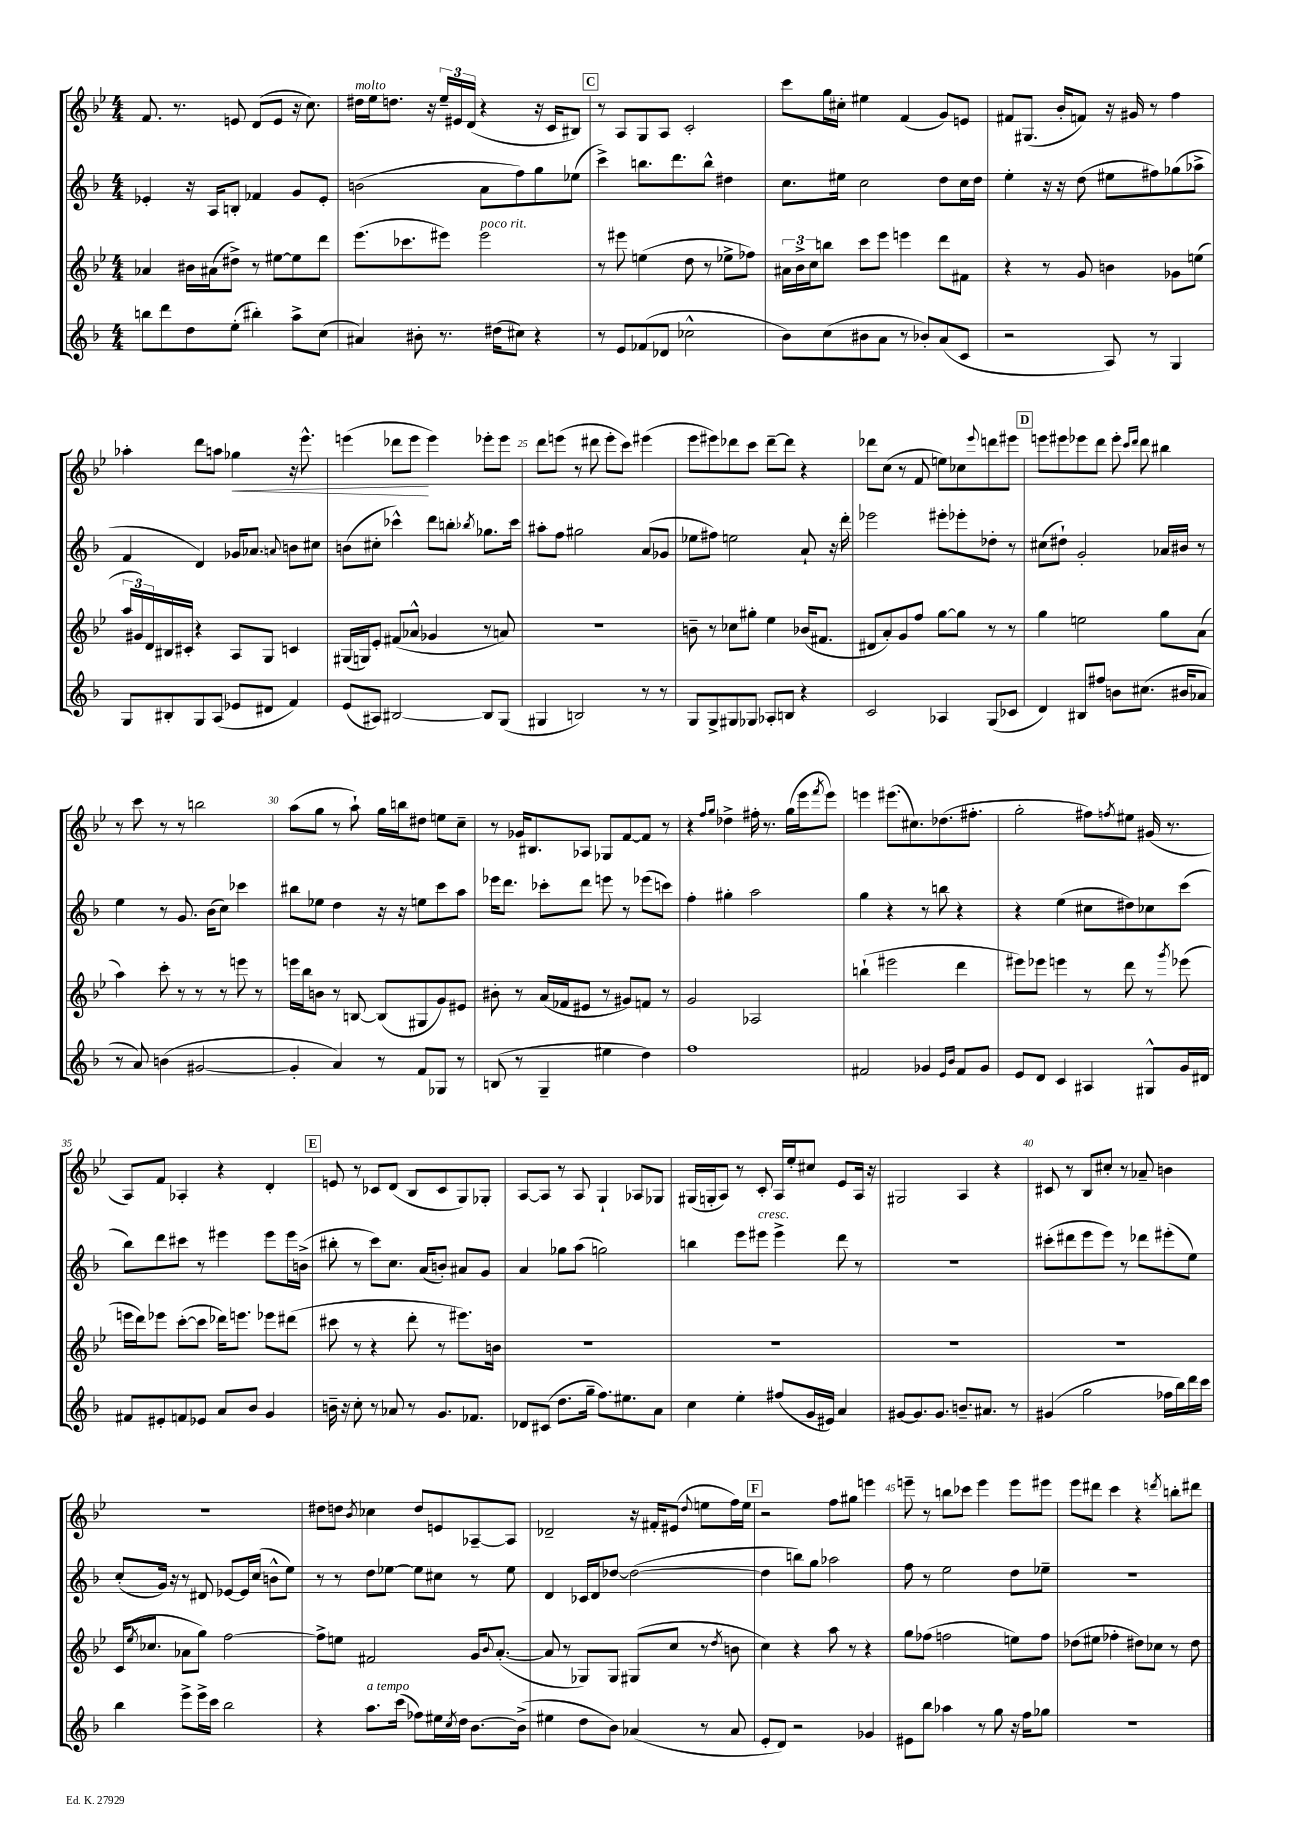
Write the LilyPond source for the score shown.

<<
\new StaffGroup <<
\new Staff = "s0" {
    \clef treble \key bes \major \numericTimeSignature \time 4/4
    f'8. r8. e'8 d'8( e'8 r16 c''8.) |
    dis''16^\markup { \italic "molto" } ees''16 d''8. r16 \tuplet 3/2 { ees''16-- eis'16 d'16( } r4 r16 c'16 bis8) |
    \mark \markup { \box "C" } r8 a8 g8 a8 c'2-. |
    c'''8 g''16 cis''16-. eis''4 f'4( g'8) e'8 |
    fis'8 gis8.( bes'16-. f'8) r16 gis'16 r8 f''4 |
    aes''4-. d'''8 a''8 ges''4\< r16 ees'''8.-^ |
    e'''4( des'''8 e'''8\! e'''4) ees'''8-. ees'''8 |
    d'''8 e'''8( r8 dis'''8 e'''8-. c'''8) eis'''4( |
    ees'''8 eis'''8) des'''8 c'''8 des'''8~-- des'''8 r4 |
    des'''8 c''8( r8 f'8 e''8) ces''8 \appoggiatura { ees'''8 } d'''8 eis'''8 |
    \mark \markup { \box "D" } e'''8 eis'''8 ees'''8 d'''8 ees'''8-. \grace { c'''16 d'''16 } d'''8 bis''4 |
    r8 c'''8 r8 r8 b''2 |
    a''8( g''8 r8 a''8-!) g''16 b''16 dis''8 e''8 c''8-- |
    r8 ges'16 bis8. aes8 ges8 f'8~ f'8 r8 |
    r4 \grace { f''16 g''16 } des''4-> fis''16-. r8. g''16( ees'''16 \acciaccatura { f'''8 } ees'''8) |
    e'''4 eis'''8.( cis''8.) des''8.( fis''8.-. |
    g''2-. fis''8) \acciaccatura { f''8 } eis''8 gis'16( r8. |
    a8) f'8 aes4-. r4 d'4-. |
    \mark \markup { \box "E" } e'8 r8 ces'8 d'8( bes8 ces'8 g8) ges8-. |
    a8~ a8 r8 a8 g4-! aes8 ges8 |
    gis16( g16-. a8) r8 c'8-. a16 ees''16-. cis''8 ees'8 a16 r16 |
    gis2 a4 r4 |
    cis'8 r8 bes8 cis''8-. r8 aes'8-- b'4 |
    R1 |
    dis''8 d''8 \acciaccatura { bes'8 } ces''4 d''8 e'8 aes8~-- aes8 |
    des'2-- r16 fis'16-. eis'8( \appoggiatura { d''8 } e''8 f''16) e''16 |
    \mark \markup { \box "F" } r2 f''8 gis''8 e'''4 |
    e'''8-- r8 b''8 ces'''8 e'''4 e'''8 eis'''8 |
    ees'''8 dis'''8 c'''4 r4 \acciaccatura { d'''8 } b''8-. dis'''8 \bar "|." |
}
\new Staff = "s1" {
    \clef treble \key f \major \numericTimeSignature \time 4/4
    ees'4-. r16 a16 b8-. fes'4 g'8 ees'8-. |
    b'2( a'8 f''8) g''8 ees''8( |
    \mark \markup { \box "C" } c'''4->) b''8. d'''8. b''8-^ dis''4 |
    c''8. eis''16 c''2 d''8 c''16 d''16 |
    e''4-. r16 r16 d''8( eis''8 fis''8) ges''8( aes''8-> |
    f'4 d'4) ges'16 aes'8. \appoggiatura { a'8 } b'8 cis''8 |
    b'8( cis''8-. ces'''4-^) d'''8 b''8-. \acciaccatura { bes''8 } ges''8. ces'''16 |
    ais''8-. f''8 gis''2 a'8( ges'8 |
    ees''8 fis''8) e''2 a'8-! r16 d'''16-. |
    ees'''2 eis'''8-. ees'''8-. des''8-. r8 |
    \mark \markup { \box "D" } cis''8( dis''8-!) g'2-. aes'16 bis'16 r8 |
    e''4 r8 g'8. bes'16( c''8) ces'''4 |
    bis''8 ees''8 d''4 r16 r16 e''8 c'''8 a''8 |
    ees'''16 d'''8. ces'''8-. d'''8 e'''8 r8 ees'''8( c'''8) |
    f''4-. gis''4-. a''2 |
    g''4 r4 r8 b''8 r4 |
    r4 e''4( cis''8 dis''8) ces''8 c'''8( |
    bes''8) d'''8 cis'''8 r8 eis'''4 eis'''8 eis'''16 b'16->( |
    \mark \markup { \box "E" } bis''8-. r8 c'''8) c''8. a'16( b'8-.) ais'8 g'8 |
    a'4 ges''8 a''8( g''2) |
    b''4 e'''8 eis'''8^\markup { \italic "cresc." } eis'''4-> d'''8 r8 |
    R1 |
    cis'''8-.( dis'''8 e'''8 e'''8) r8 des'''8 eis'''8-.( e''8) |
    c''8-.( g'16) r16 r8 dis'8 ees'8~ ees'16 c''16( b'8-^ e''8) |
    r8 r8 d''8 ees''8~ ees''8 cis''8 r8 ees''8 |
    d'4 ces'16 d'16 des''8~ des''2~( |
    \mark \markup { \box "F" } des''4 b''8) g''8 aes''2 |
    f''8 r8 e''2 d''8 ees''8-- |
    R1 \bar "|." |
}
\new Staff = "s2" {
    \clef treble \key bes \major \numericTimeSignature \time 4/4
    aes'4 bis'16 ais'16( dis''8->) r8 eis''8~ eis''8 d'''8 |
    ees'''8.( ces'''8. eis'''8) eis'''2^\markup { \italic "poco rit." } |
    \mark \markup { \box "C" } r8 eis'''8 e''4( d''8 r8 ees''8-> fes''8) |
    \tuplet 3/2 { ais'16 bes'16-> c''16 } b''8 c'''8 ees'''8 e'''4 d'''8 fis'8 |
    r4 r8 g'8 b'4 ges'8 e''8( |
    \tuplet 3/2 { a''16 gis'16) d'16 } bis16 cis'16-. r4 a8 g8 c'4 |
    gis16( g16) ees'8-. fis'8( aes'8-^ ges'4 r8 a'8) |
    R1 |
    b'8-- r8 ces''8 gis''8-. ees''4 bes'16( fis'8. |
    dis'8 a'8-.) g'8 f''8 g''8~ g''8 r8 r8 |
    \mark \markup { \box "D" } g''4 e''2 g''8 a'8( |
    a''4) c'''8-. r8 r8 r8 e'''8 r8 |
    e'''16 bes''16 b'8 r8 b8~ b8( gis8 g'8) eis'8 |
    bis'8-. r8 a'16( fes'16 eis'8 r8 gis'8) f'8 r8 |
    g'2 aes2 |
    b''4-!( eis'''2 d'''4 |
    eis'''8) ees'''8 e'''4 r8 d'''8 r8 \acciaccatura { g'''8 } ees'''8( |
    e'''16 d'''16) ees'''8 c'''8~-.( c'''8 des'''16) e'''8. ees'''8 dis'''8( |
    \mark \markup { \box "E" } cis'''8 r8 r4 d'''8-. r8 eis'''8.) b'16 |
    R1 |
    R1 |
    R1 |
    R1 |
    c'16( \acciaccatura { ees''8 } ces''8. aes'8 g''8) f''2~ |
    f''8-> e''8 fis'2 g'16 \appoggiatura { bes'8 } a'8.~-.( |
    a'8 r8 ges8) ges8 gis8( c''8 r8 \acciaccatura { d''8 } b'8 |
    \mark \markup { \box "F" } c''4) r4 a''8 r8 r4 |
    g''8 fes''8( f''2 e''8) f''8 |
    des''8( eis''8 fes''4-. dis''8) ces''8 r8 dis''8 \bar "|." |
}
\new Staff = "s3" {
    \clef treble \key f \major \numericTimeSignature \time 4/4
    b''8 d'''8 d''8 e''8-.( bis''4-.) a''8-> c''8( |
    ais'4) bis'8-. r8. dis''16( cis''8) r4 |
    \mark \markup { \box "C" } r8 e'8 fes'8( des'8 ces''2-^ |
    bes'8) c''8( bis'8 a'8 r8 bes'8-.) a'8( c'8 |
    r2 a8) r8 g4 |
    g8 bis8-. g8 a8( ees'8 dis'8 f'4) |
    e'8( ais8) bis2~ bis8 g8( |
    gis4 b2) r8 r8 |
    g8 g8-> gis8 ges8 aes8-. b8 r4 |
    c'2 aes4 g8( ces'8 |
    \mark \markup { \box "D" } d'4) bis8 fis''8 b'8 cis''8.( bis'16 aes'8 |
    r8 a'8) b'4( gis'2~ |
    gis'4-. a'4) r8 f'8 ges8 r8 |
    b8( r8 g4-- eis''4 d''4) |
    f''1 |
    fis'2 ges'4 \grace { e'16 bes'16 } fis'8 ges'8 |
    e'8 d'8 c'4 ais4 gis8-^ g'16 dis'16 |
    fis'8 eis'8-. f'8 ees'8 a'8 bes'8 g'4 |
    \mark \markup { \box "E" } b'16-- r16 c''8-. r8 aes'8 r8 g'8. fes'8. |
    des'8 cis'8( d''8. g''16-- f''8.) eis''8. a'8 |
    c''4 e''4-. fis''8( g'16 eis'16) a'4 |
    gis'8~ gis'8. gis'8. b'8.-- ais'8. r8 |
    gis'4( g''2 fes''16 bes''16) d'''16 c'''16 |
    bes''4 e'''8-> e'''16-> c'''16 bes''2 |
    r4 a''8.^\markup { \italic "a tempo" } c'''16( fes''8) eis''16 \acciaccatura { c''8 } d''16 bes'8.~ bes'16->( |
    eis''4 d''8 bes'8) aes'4( r8 aes'8 |
    \mark \markup { \box "F" } e'8-. d'8) r2 ges'4 |
    eis'8 bes''8 aes''4 r8 g''8 r16 f''16 ges''8 |
    R1 \bar "|." |
}
>>
>>
\layout { \context { \Score currentBarNumber = #18 \override BarNumber.break-visibility = ##(#f #t #t) barNumberVisibility = #(every-nth-bar-number-visible 5) } }
